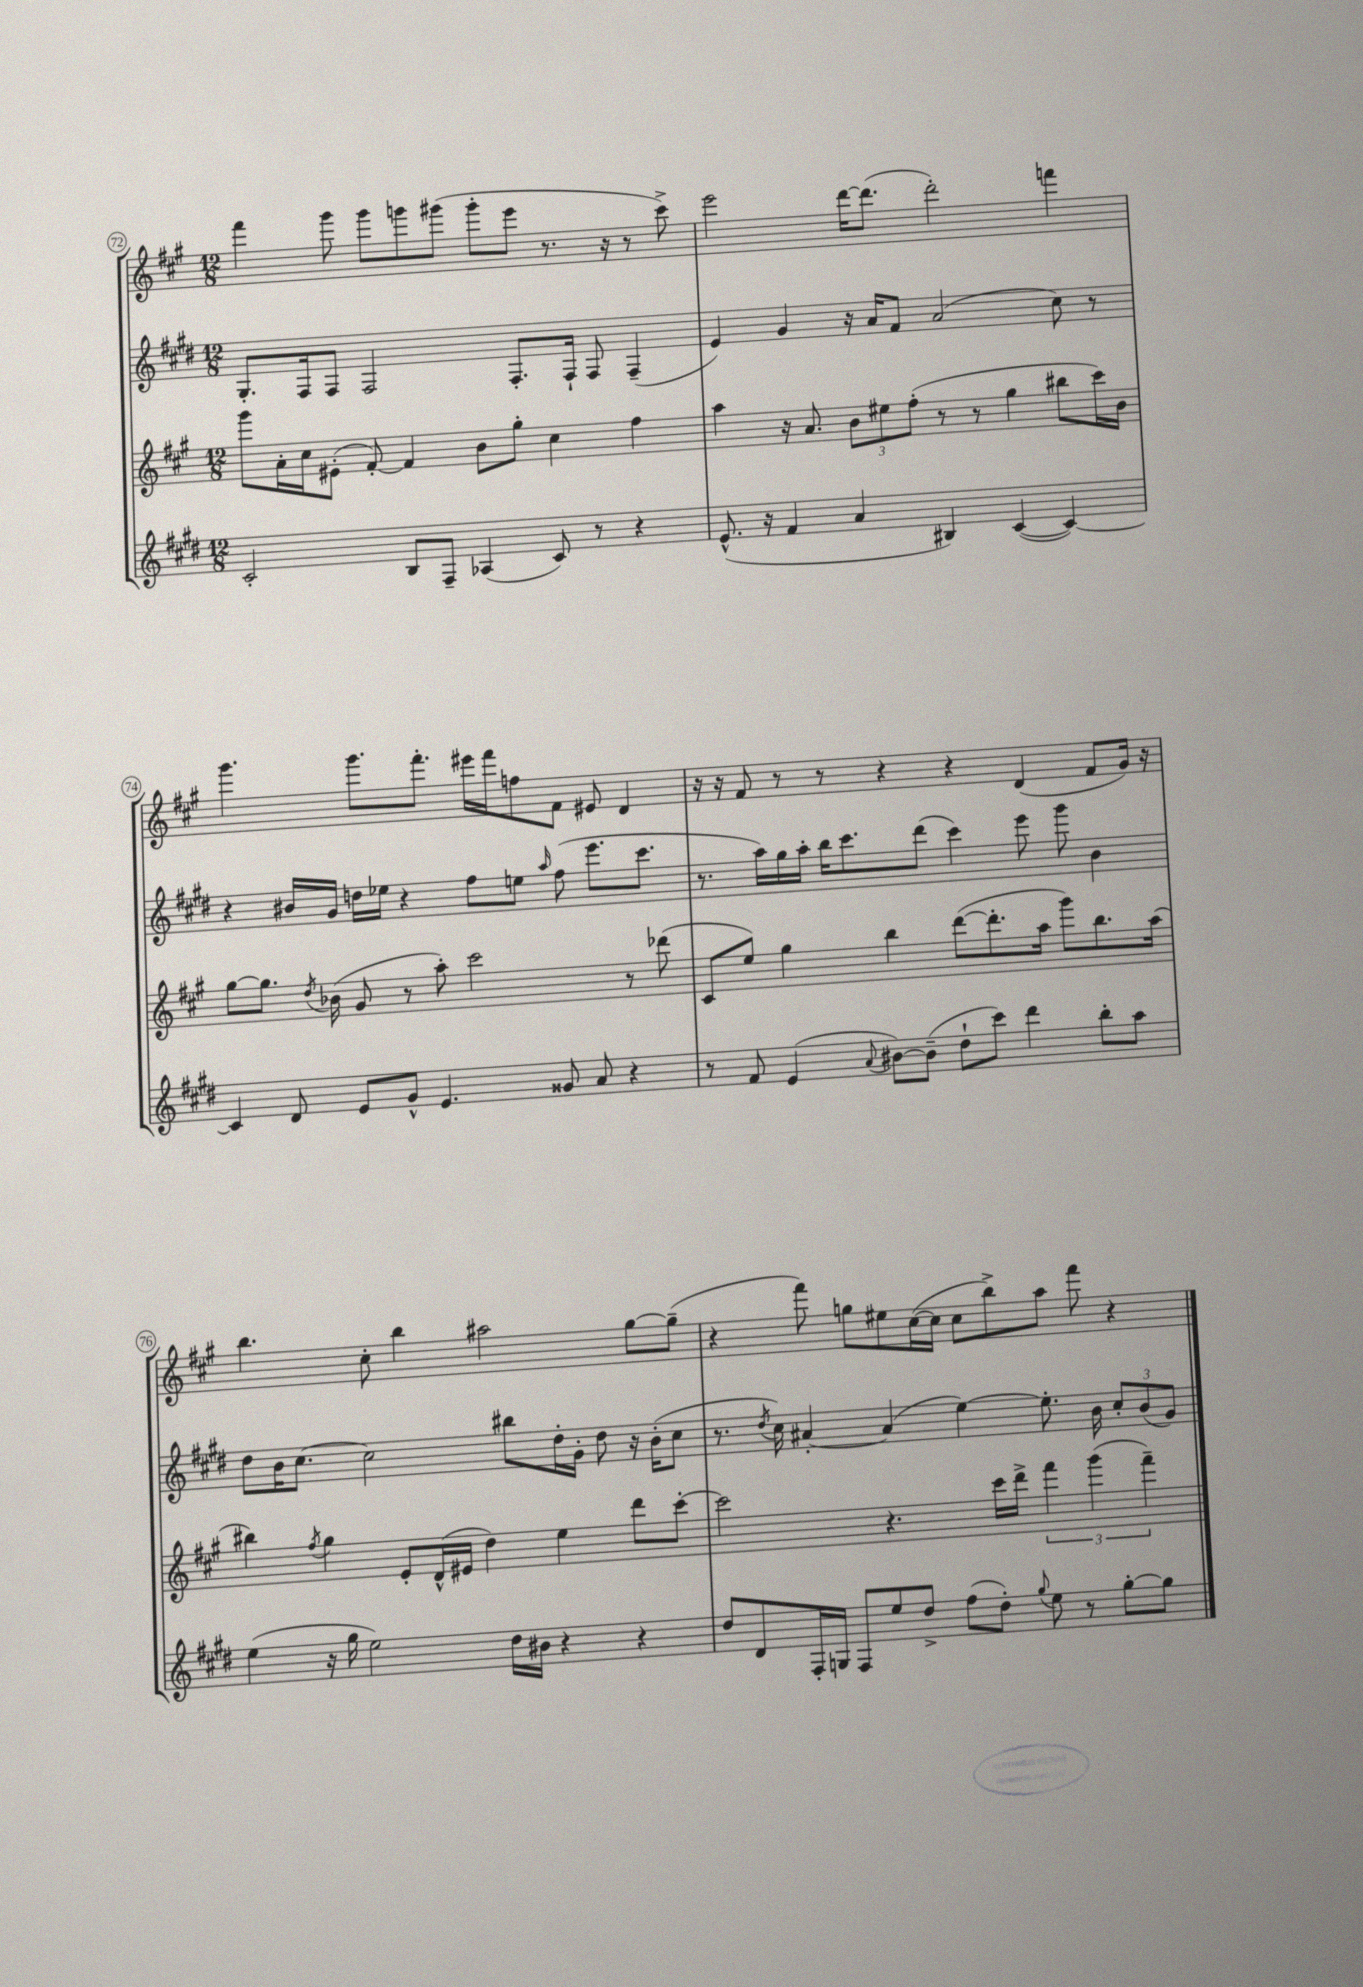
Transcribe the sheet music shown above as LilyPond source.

<<
\new StaffGroup <<
\new Staff = "s0" {
    \clef treble \key a \major \numericTimeSignature \time 12/8
    \autoBeamOff fis'''4 gis'''8 gis'''8[ g'''8 gis'''8]( gis'''8[-. e'''8] r8. r16 r8 cis'''8->) |
    e'''2 d'''16[~ d'''8.]( d'''2-.) f'''4 |
    gis'''4. gis'''8.[ fis'''8.]-. eis'''16[ fis'''16 f''8 fis'8] eis'8 d'4 |
    r16 r16 fis'8 r8 r8 r4 r4 d'4( fis'8[ gis'16]) r16 |
    b''4. cis''8-. b''4 ais''2 gis''8[~ gis''8]--( |
    r4 fis'''8) g''8[ eis''8 cis''16~( cis''16] cis''8[ b''8->) a''8] fis'''8 r4 \bar "|." |
}
\new Staff = "s1" {
    \clef treble \key e \major \numericTimeSignature \time 12/8
    \autoBeamOff gis8.[-. fis16 fis8] fis2 fis8.[-. fis16]-! fis8 fis4--( |
    e'4) gis'4 r16 a'16[ fis'8] a'2( cis''8) r8 |
    r4 bis'16[ gis'16] d''16[ ees''16] r4 fis''8[ e''8] \grace { a''16 } fis''8( e'''8.[ cis'''8.] |
    r8. a''16[) gis''16 a''16]-. b''16[ cis'''8. dis'''8]( cis'''4) e'''8 gis'''8 b'4 |
    dis''8[ b'16 cis''8.]~ cis''2 bis''8[ dis''16-. gis'16]-. dis''8 r16 b'16[-.( cis''8] |
    r8. \acciaccatura { dis''8 } cis''16) ais'4~-. ais'4( e''4~) e''8.-. b'16 \tuplet 3/2 { cis''8[-. b'8( gis'8]) } \bar "|." |
}
\new Staff = "s2" {
    \clef treble \key a \major \numericTimeSignature \time 12/8
    \autoBeamOff gis'''8[ a'16-. cis''16 eis'8]-.( fis'8~-.) fis'4 b'8[ gis''8]-. cis''4 fis''4 |
    a''4 r16 a'8. \tuplet 3/2 { b'8[ eis''8 fis''8]-.( } r8 r8 gis''4 bis''8[ cis'''16) b'16] |
    gis''8[~ gis''8.] \acciaccatura { d''8 } bes'16( gis'8 r8 a''8-.) cis'''2 r8 des'''8( |
    cis'8[ e''8]) gis''4 b''4 d'''8[~( d'''8.-. a''16] gis'''8[) b''8. a''16]( |
    bis''4) \acciaccatura { fis''8 } gis''4 e'8[-. d'16-^( eis'16] d''4) e''4 d'''8[ cis'''8]~-. |
    cis'''2 r4. cis'''16[ d'''16]-> \tuplet 3/2 { fis'''4 gis'''4( fis'''4--) } \bar "|." |
}
\new Staff = "s3" {
    \clef treble \key e \major \numericTimeSignature \time 12/8
    \autoBeamOff cis'2-. b8[ fis8]-- aes4( cis'8) r8 r4 |
    e'8.-^( r16 fis'4 a'4 bis4) cis'4~( cis'4~) |
    cis'4 dis'8 e'8[ gis'8]-^ e'4. gisis'8 a'8 r4 |
    r8 fis'8 e'4( \appoggiatura { a'8 } bis'8[~) bis'8]--( dis''8[-! cis'''8]) dis'''4 b''8[-. a''8] |
    e''4( r16 gis''16 e''2) dis''16[ bis'16] r4 r4 |
    dis''8[ dis'8 fis16-. g16] fis8[ e''8 dis''8]-> fis''8[( dis''8]-.) \appoggiatura { gis''8 } e''8 r8 gis''8[~-. gis''8] \bar "|." |
}
>>
>>
\layout { \context { \Score currentBarNumber = #72 \override BarNumber.stencil = #(make-stencil-circler 0.1 0.3 ly:text-interface::print) } }
